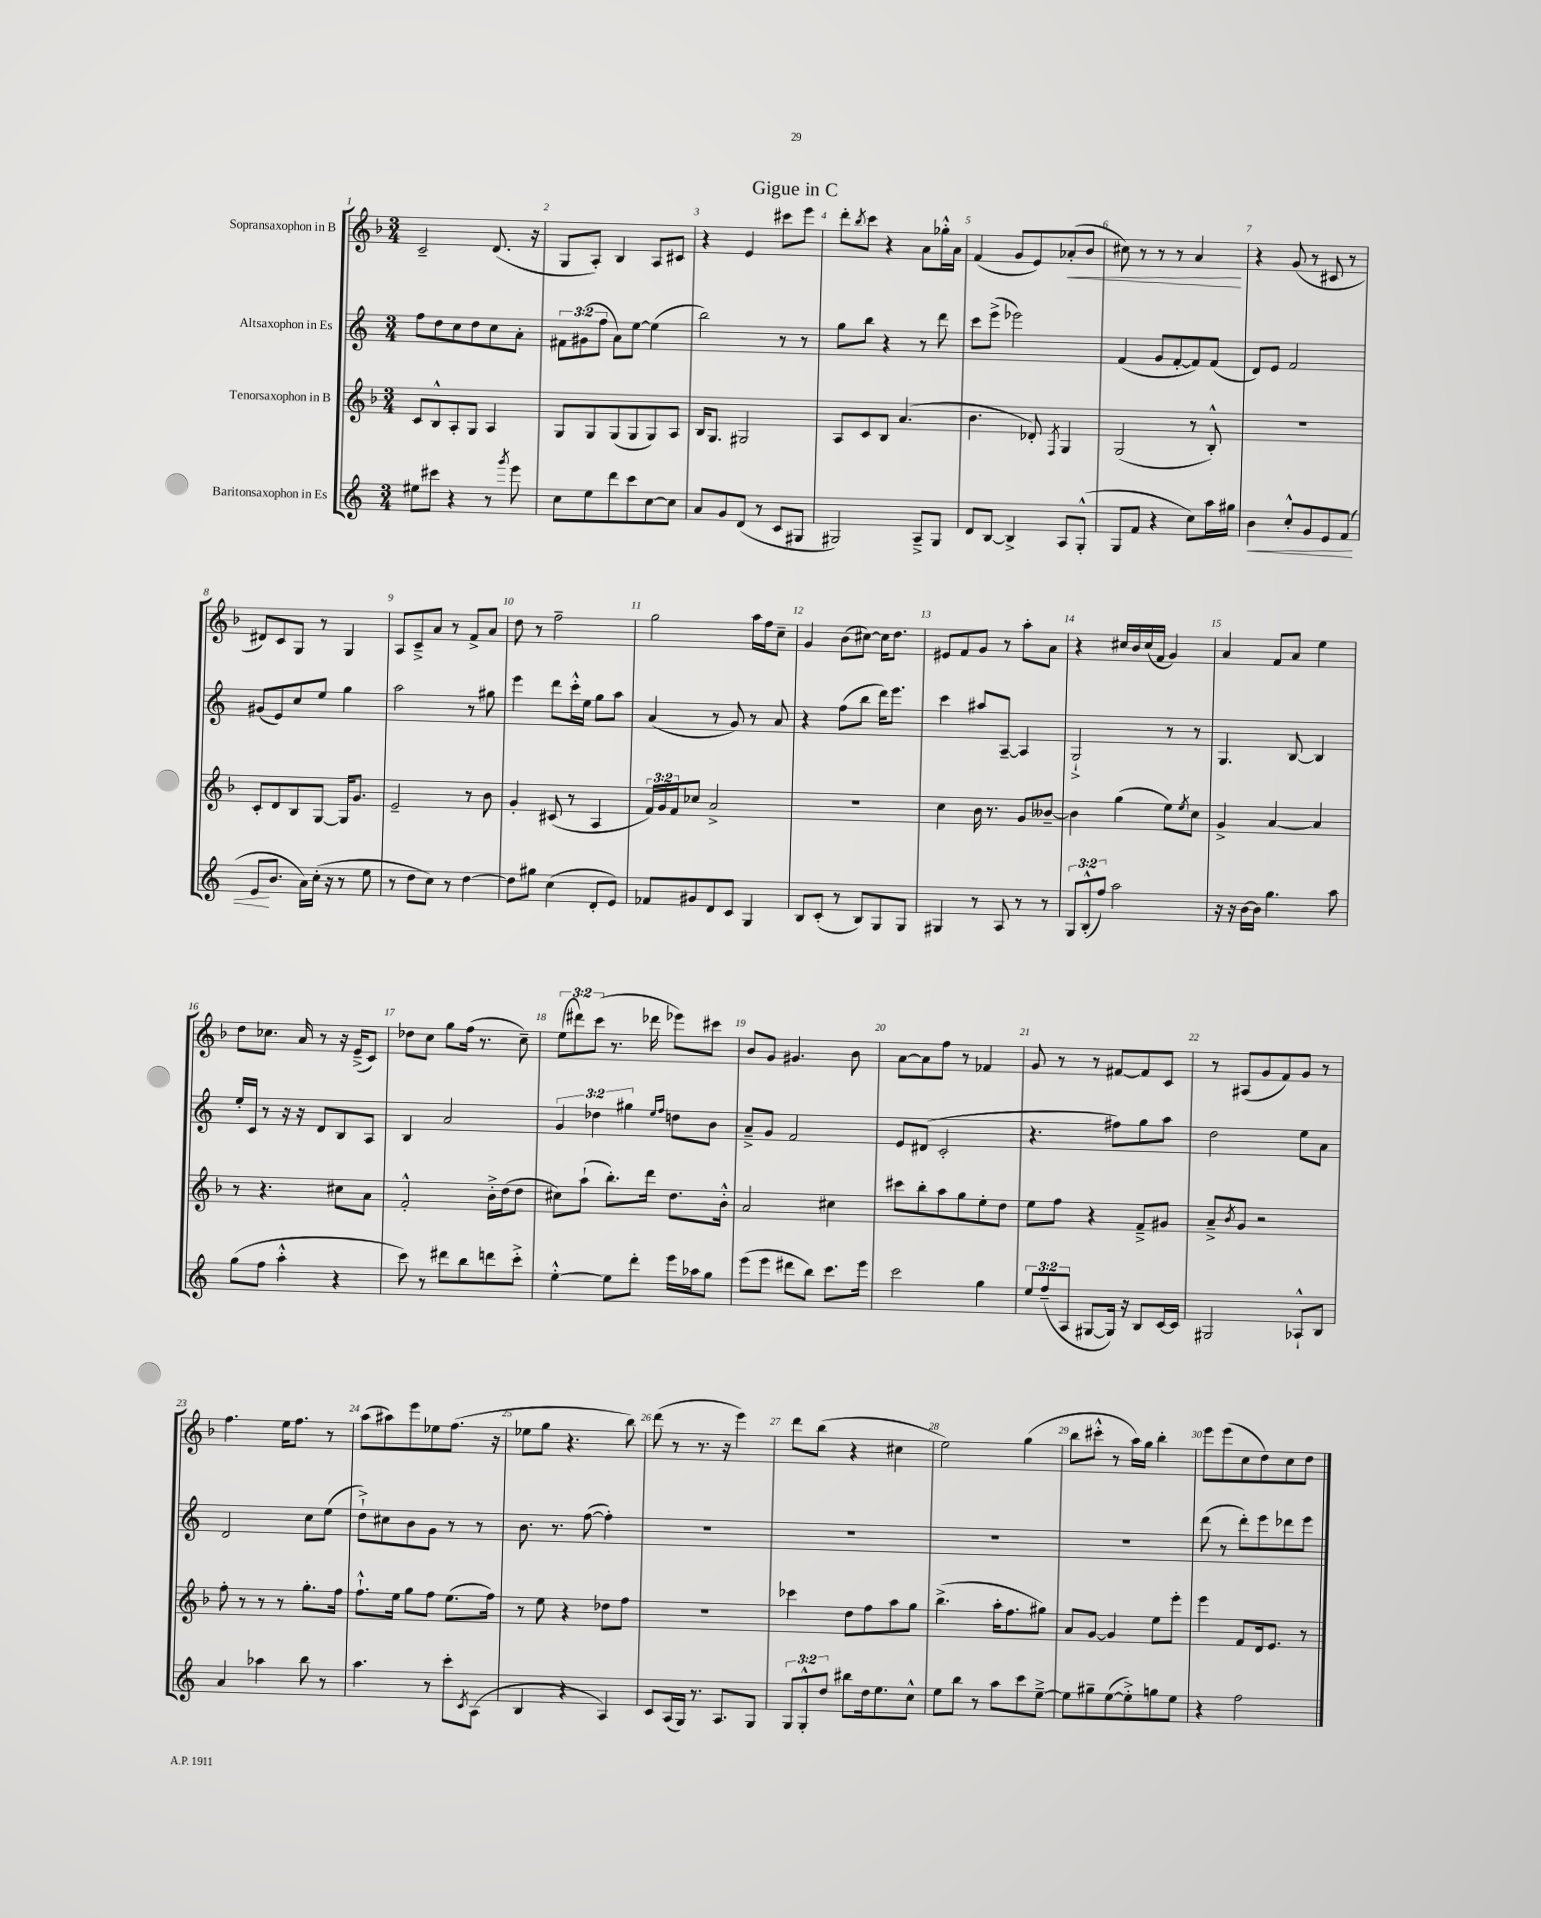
\header { title = "Gigue in C" }
<<
\new StaffGroup <<
\new Staff = "s0" \with { instrumentName = "Sopransaxophon in B" } {
    \clef treble \key f \major \numericTimeSignature \time 3/4 \override Staff.TupletNumber.text = #tuplet-number::calc-fraction-text
    c'2-- d'8.( r16 |
    g8 a8-.) bes4 a8 cis'8 |
    r4 e'4 cis'''8 e'''8 |
    d'''8-. \acciaccatura { bes''8 } c'''8 r4 a'8 ges''16-.-^ a'16 |
    f'4( g'8 e'8) aes'8-.\<( bes'8 |
    cis''8) r8 r8 r8 a'4\! |
    r4 g'8( r8 cis'8 r8 |
    dis'8) c'8 g8 r8 g4 |
    a8 c'8---> a'8 r8 f'8-> a'8 |
    d''8 r8 f''2-- |
    g''2 a''16 f''16 c''8-- |
    g'4 bes'8( cis''8~) cis''16 d''8. |
    eis'8 f'8 g'8 r8 a''8-. a'8 |
    r4 cis''16 bes'16 cis''16( f'16 g'4) |
    a'4 f'8 a'8 e''4 |
    d''8 ces''8. a'16 r8 r16 e'16--->( c'8) |
    des''8 c''8 g''8 f''16( r8. c''8--) |
    \tuplet 3/2 { e''8( dis'''8) c'''8( } r8. des'''16 ees'''8) cis'''8 |
    bes'8 g'8 gis'4. bes'8 |
    a'8~ a'8 f''8 r8 fes'4 |
    g'8 r8 r8 fis'8~ fis'8 c'8 |
    r8 ais8( g'8 f'8) g'8 r8 |
    f''4. e''16 f''8. r8 |
    a''8( ais''8) e'''8 ees''8 f''8.( r16 |
    ees''8 g''8 r4. bes''8) |
    d'''8( r8 r8. r16 e'''4) |
    d'''8 bes''8( r4 cis''4 |
    e''2) g''4( |
    bes''8 cis'''8-.-^ r8 a''16) g''16 bes''4-. |
    e'''8 e'''8( c''8 d''8) c''8 d''8 \bar "|." |
}
\new Staff = "s1" \with { instrumentName = "Altsaxophon in Es" } {
    \clef treble \key c \major \numericTimeSignature \time 3/4 \override Staff.TupletNumber.text = #tuplet-number::calc-fraction-text
    f''8 d''8 c''8 d''8 c''8 a'8-. |
    \tuplet 3/2 { fis'8 gis'8( f''8 } a'8) e''8~ e''4( |
    b''2) r8 r8 |
    g''8 b''8 r4 r8 d'''8 |
    c'''8 e'''8->( ees'''2) |
    f'4( g'8 f'8~-. f'8) f'8( |
    d'8) e'8 f'2 |
    gis'8( e'8) c''8 e''8 g''4 |
    a''2 r8 gis''8 |
    e'''4 d'''8 c'''16-.-^ e''16 g''8 a''8 |
    a'4( r8 g'8) r8 a'8 |
    r4 f''8( b''8 d'''16) e'''8. |
    c'''4 ais''8 a8~-- a4 |
    g2-!-> r8 r8 |
    g4. b8~ b4 |
    e''16-. c'16 r8 r16 r16 d'8 b8 a8 |
    b4 a'2 |
    \tuplet 3/2 { g'4 des''4 gis''4 } \grace { e''16 f''16 } d''8 b'8 |
    a'8---> g'8 f'2 |
    e'8 dis'8( c'2-. |
    r4. fis''8) g''8 a''8 |
    d''2 e''8 a'8 |
    d'2 c''8 e''8( |
    d''8-!->) cis''8 b'8 g'8 r8 r8 |
    b'8. r8. f''8~( f''4-.) |
    R2. |
    R2. |
    R2. |
    R2. |
    d'''8( r8 d'''8-.) e'''8 des'''8 e'''8 \bar "|." |
}
\new Staff = "s2" \with { instrumentName = "Tenorsaxophon in B" } {
    \clef treble \key f \major \numericTimeSignature \time 3/4 \override Staff.TupletNumber.text = #tuplet-number::calc-fraction-text
    c'8 bes8-^ a8-. g8 a4 |
    g8 g8 g8( g8 g8) a8 |
    bes16 g8. gis2 |
    a8 c'8 bes8 a'4.( |
    bes'4. des'8-.) \acciaccatura { f8 } g4 |
    g2( r8 bes8-.-^) |
    R2. |
    c'8-. d'8 bes8 g8~ g16 g'8. |
    e'2-- r8 bes'8 |
    g'4-. cis'8( r8 a4 |
    \tuplet 3/2 { f'16) g'16 f'16 } ces''8 a'2-> |
    R2. |
    c''4 bes'16 r8. g'8 beses'8~-- |
    beses'4 g''4( e''8) \acciaccatura { e''8 } c''8 |
    g'4-> a'4~ a'4 |
    r8 r4. cis''8 a'8 |
    f'2-.-^ bes'16-.-> d''16( d''8 |
    cis''8) a''8-!( bes''8.-.) d'''16 d''8. bes'16-.-^ |
    a'2 cis''4 |
    cis'''8 bes''8-. a''8 g''8 e''8-. d''8 |
    e''8 f''8 r4 f'8---> gis'8 |
    a'8---> \acciaccatura { bes'8 } g'8 r2 |
    f''8-. r8 r8 r8 g''8.-. f''16 |
    f''8.-!-^ e''16 g''8 f''8 e''8.( f''16) |
    r8 e''8 r4 des''8 f''8 |
    R2. |
    ces'''4 d''8 f''8 a''8 g''8 |
    bes''4.->( a''16-. f''8. gis''8) |
    a'8 g'8~ g'4 e''8 e'''8-. |
    e'''4 f'8 d'16 e'8. r8 \bar "|." |
}
\new Staff = "s3" \with { instrumentName = "Baritonsaxophon in Es" } {
    \clef treble \key c \major \numericTimeSignature \time 3/4 \override Staff.TupletNumber.text = #tuplet-number::calc-fraction-text
    eis''8 cis'''8 r4 r8 \acciaccatura { g'''8 } e'''8 |
    c''8 e''8 d'''8 c'''8 c''8~ c''8 |
    a'8 g'8 d'8( r8 c'8 gis8 |
    gis2) a8---> gis8 |
    d'8 b8~ b4-> a8 g8-.-^( |
    g8 f'8 r4 c''8) a''16 gis''16 |
    b'4\< c''8-.-^ g'8 e'8 f'8( |
    e'8\! b'8. a'16) c''16-.( r16 r8 e''8 |
    r8 d''8 c''8) r8 d''4~ |
    d''8 gis''8 c''4( d'8-. e'8) |
    fes'8 gis'8 d'8 c'8 g4 |
    b8 c'8-.( r8 b8) g8 g8 |
    gis4 r8 a8 r8 r8 |
    \tuplet 3/2 { g8 b8-.-^( f''8) } a''2 |
    r16 r16 b'16~ b'16 g''4. a''8 |
    g''8( f''8 a''4-.-^ r4 |
    c'''8) r8 dis'''8 b''8 d'''8 c'''8-.-> |
    e''4~-.-^ e''8 d'''8-. e'''16 aes''16 g''8 |
    e'''8( e'''8 dis'''8 b''8) c'''8. e'''16 |
    c'''2 g''4 |
    \tuplet 3/2 { e''8 f''8--( a8 } gis8~ gis16) r16 b8 c'16~ c'16 |
    gis2 aes8-!-^ b8 |
    a'4 aes''4 b''8 r8 |
    a''4. r8 c'''8-. \acciaccatura { c'8 } a8( |
    b4 r4 a4) |
    c'8 a16( g16) r8. a8. g8 |
    \tuplet 3/2 { g8 g8-.-^ d''8 } bis''8 d''16 e''8. c''8-^ |
    e''8 b''8 r8 a''8 c'''8 e''8~---> |
    e''8 gis''8-- e''8~( e''8-.->) g''8 e''8 |
    r4 f''2 \bar "|." |
}
>>
>>
\layout { \context { \Score \override BarNumber.break-visibility = ##(#f #t #t) barNumberVisibility = #all-bar-numbers-visible } }
